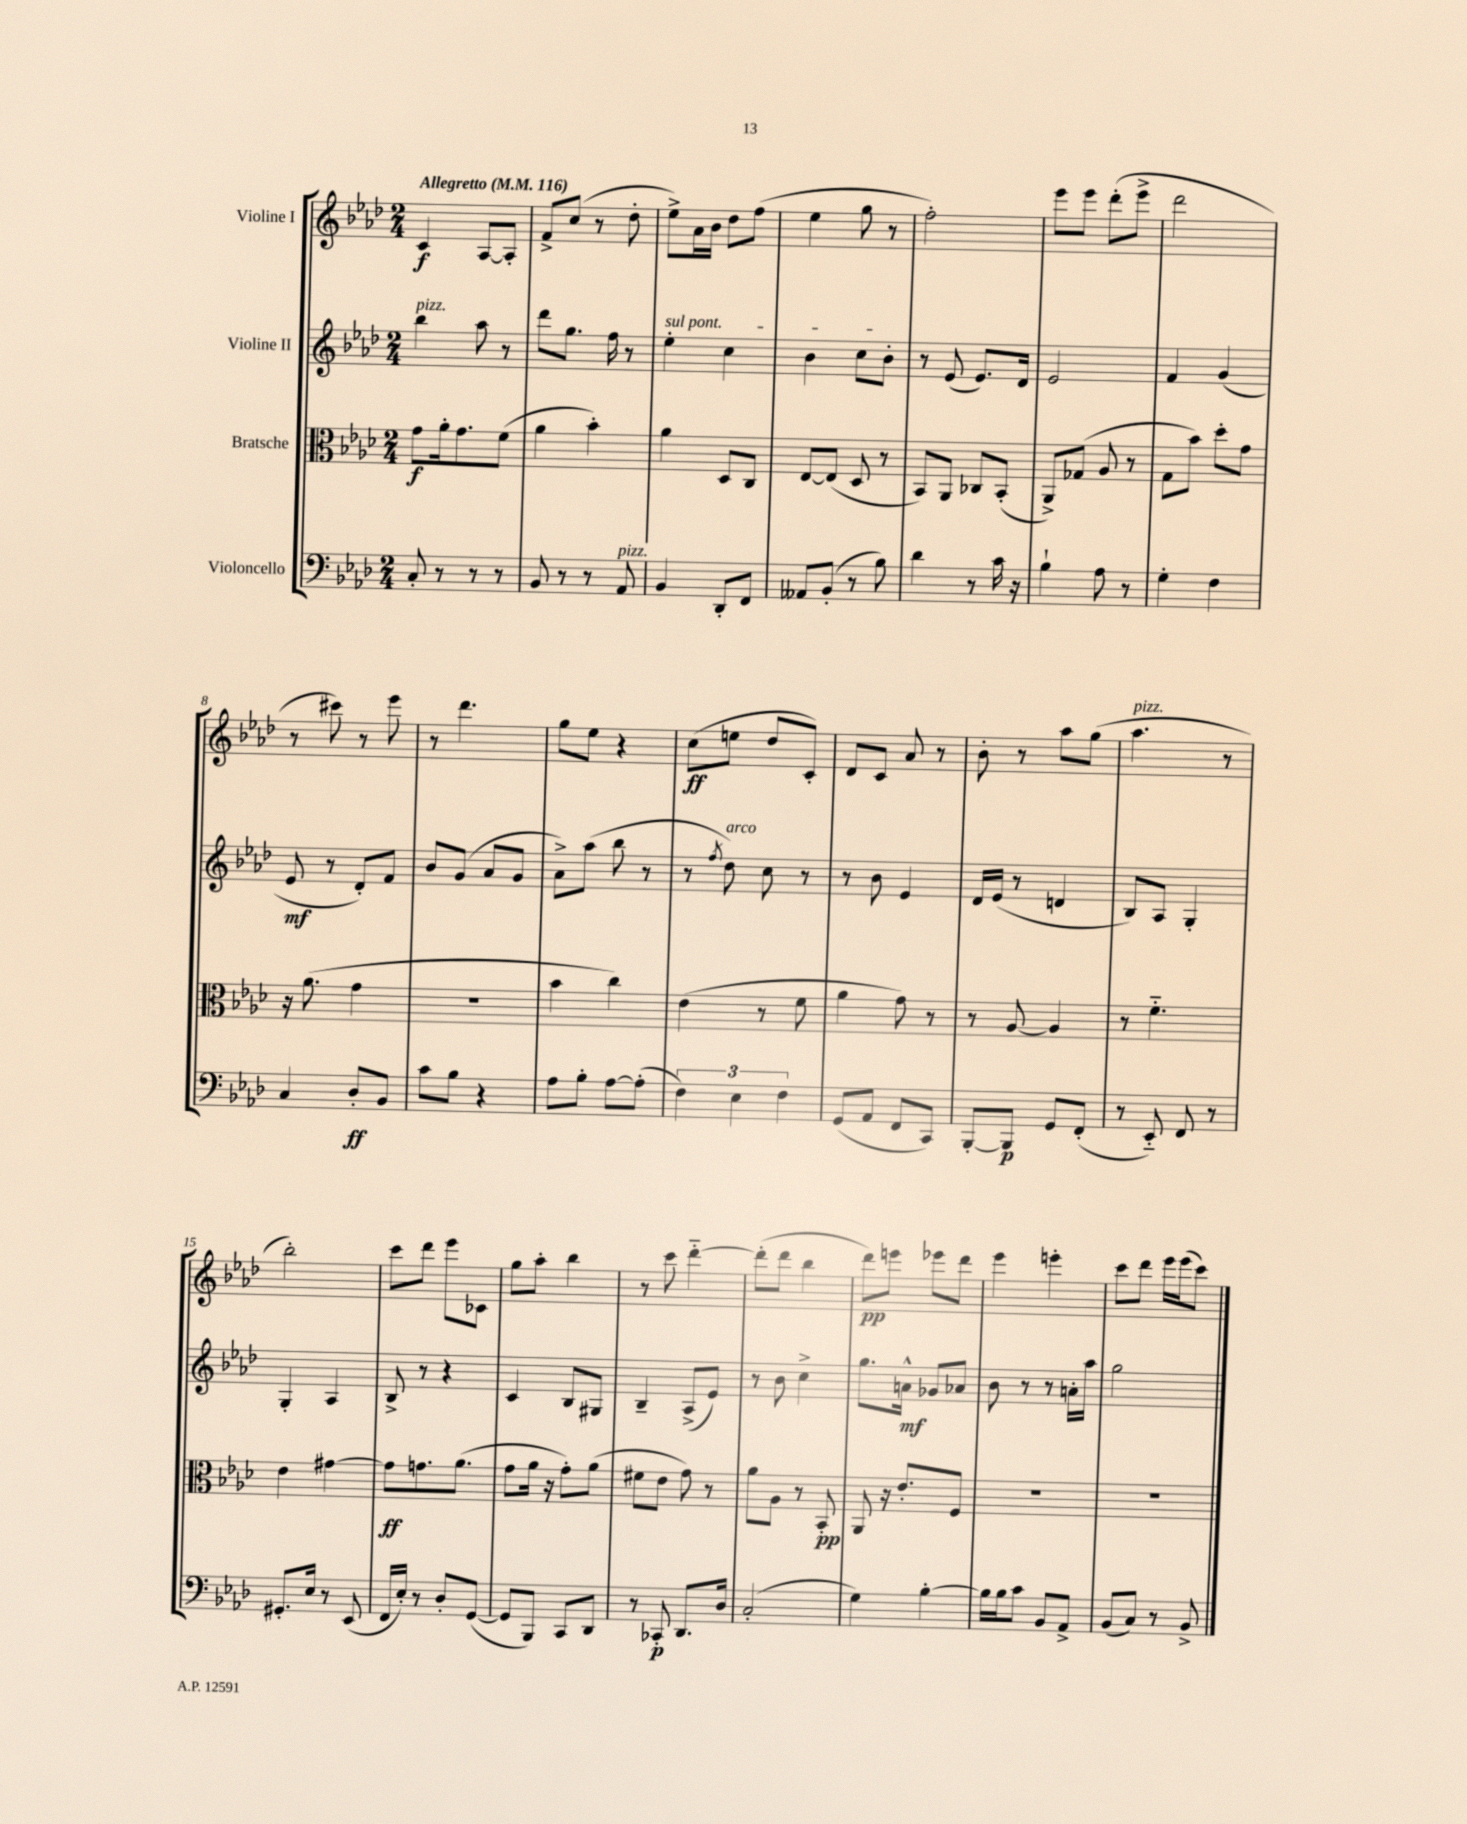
<<
\new StaffGroup <<
\new Staff = "s0" \with { instrumentName = "Violine I" } {
    \clef treble \key aes \major \numericTimeSignature \time 2/4 \tempo "Allegretto" 4 = 116
    c'4\f aes8~ aes8-. |
    f'8-> c''8( r8 des''8-. |
    ees''8->) aes'16 bes'16 des''8 f''8( |
    ees''4 g''8 r8 |
    f''2-.) |
    ees'''8 ees'''8 des'''8-.( ees'''8-> |
    des'''2 |
    r8 cis'''8) r8 ees'''8 |
    r8 des'''4. |
    g''8 ees''8 r4 |
    c''8\ff( e''8 des''8 c'8-.) |
    des'8 c'8 aes'8 r8 |
    bes'8-. r8 aes''8 g''8( |
    aes''4.^\markup { \italic "pizz." } r8 |
    bes''2-.) |
    c'''8 des'''8 ees'''8 ces'8 |
    g''8 aes''8-. bes''4 |
    r8 c'''8 des'''4~-_ |
    des'''8-.( des'''8 bes''4 |
    des'''8\pp) e'''8 ees'''8 des'''8 |
    ees'''4 e'''4-. |
    c'''8 des'''8 ees'''16 ees'''16( c'''8) \bar "|." |
}
\new Staff = "s1" \with { instrumentName = "Violine II" } {
    \clef treble \key aes \major \numericTimeSignature \time 2/4
    bes''4^\markup { \italic "pizz." } aes''8 r8 |
    des'''8 g''8. f''16 r8 |
    \once \override TextSpanner.bound-details.left.text = \markup { \italic "sul pont." } ees''4-.\startTextSpan c''4 |
    bes'4 c''8 bes'8-.\stopTextSpan |
    r8 ees'8( ees'8.) des'16 |
    ees'2 |
    f'4 g'4( |
    ees'8\mf r8 des'8-.) f'8 |
    bes'8 g'8( aes'8 g'8 |
    aes'8->) aes''8( bes''8 r8 |
    r8 \acciaccatura { f''8 } des''8^\markup { \italic "arco" }) c''8 r8 |
    r8 bes'8 ees'4 |
    des'16 ees'16( r8 d'4 |
    bes8) aes8 g4-. |
    g4-. aes4 |
    bes8-> r8 r4 |
    c'4 bes8 gis8 |
    bes4-- aes8->( ees'8) |
    r8 bes'8 c''4-> |
    g''8. a'16-^\mf ges'8 aes'8 |
    bes'8 r8 r8 a'16-. aes''16 |
    g''2 \bar "|." |
}
\new Staff = "s2" \with { instrumentName = "Bratsche" } {
    \clef alto \key aes \major \numericTimeSignature \time 2/4
    g'8\f aes'16-. g'8. f'8( |
    aes'4 bes'4-.) |
    aes'4 des8 c8 |
    ees8~ ees8( des8 r8 |
    bes,8) aes,8 ces8 bes,8-.( |
    aes,8->) ges8( aes8 r8 |
    g8 bes'8) des''8-. g'8 |
    r16 aes'8.( g'4 |
    r2 |
    bes'4 c''4) |
    ees'4( r8 f'8 |
    aes'4 g'8) r8 |
    r8 aes8~ aes4 |
    r8 f'4.-_ |
    ees'4 gis'4~ |
    gis'8\ff g'8. aes'8.( |
    g'8 aes'16 r16 g'8-.) aes'8( |
    fis'8 ees'8 g'8) r8 |
    aes'8 aes8 r8 bes,8-.\pp |
    aes,8 r16 ees'8.-. f8 |
    R2 |
    R2 \bar "|." |
}
\new Staff = "s3" \with { instrumentName = "Violoncello" } {
    \clef bass \key aes \major \numericTimeSignature \time 2/4
    c8-. r8 r8 r8 |
    bes,8 r8 r8 aes,8^\markup { \italic "pizz." } |
    bes,4 des,8-. f,8 |
    aeses,8 bes,8-.( r8 bes8) |
    des'4 r8 c'16 r16 |
    bes4-! aes8 r8 |
    g4-. f4 |
    c4 des8-.\ff bes,8 |
    c'8 bes8 r4 |
    aes8 bes8-. aes8~ aes8-.( |
    \tuplet 3/2 { f4) ees4 f4 } |
    g,8( aes,8 f,8 c,8) |
    bes,,8~-. bes,,8\p g,8 f,8-.( |
    r8 ees,8-_) f,8 r8 |
    gis,8.-. ees16 r8 ees,8( |
    f,16 ees16-.) r8 des8-. g,8~( |
    g,8 bes,,8) c,8 des,8 |
    r8 ces,8-.\p des,8. des16 |
    c2-.( |
    g4) bes4~-. |
    bes16 bes16 c'8 bes,8 aes,8-> |
    bes,8( c8) r8 bes,8-> \bar "|." |
}
>>
>>
